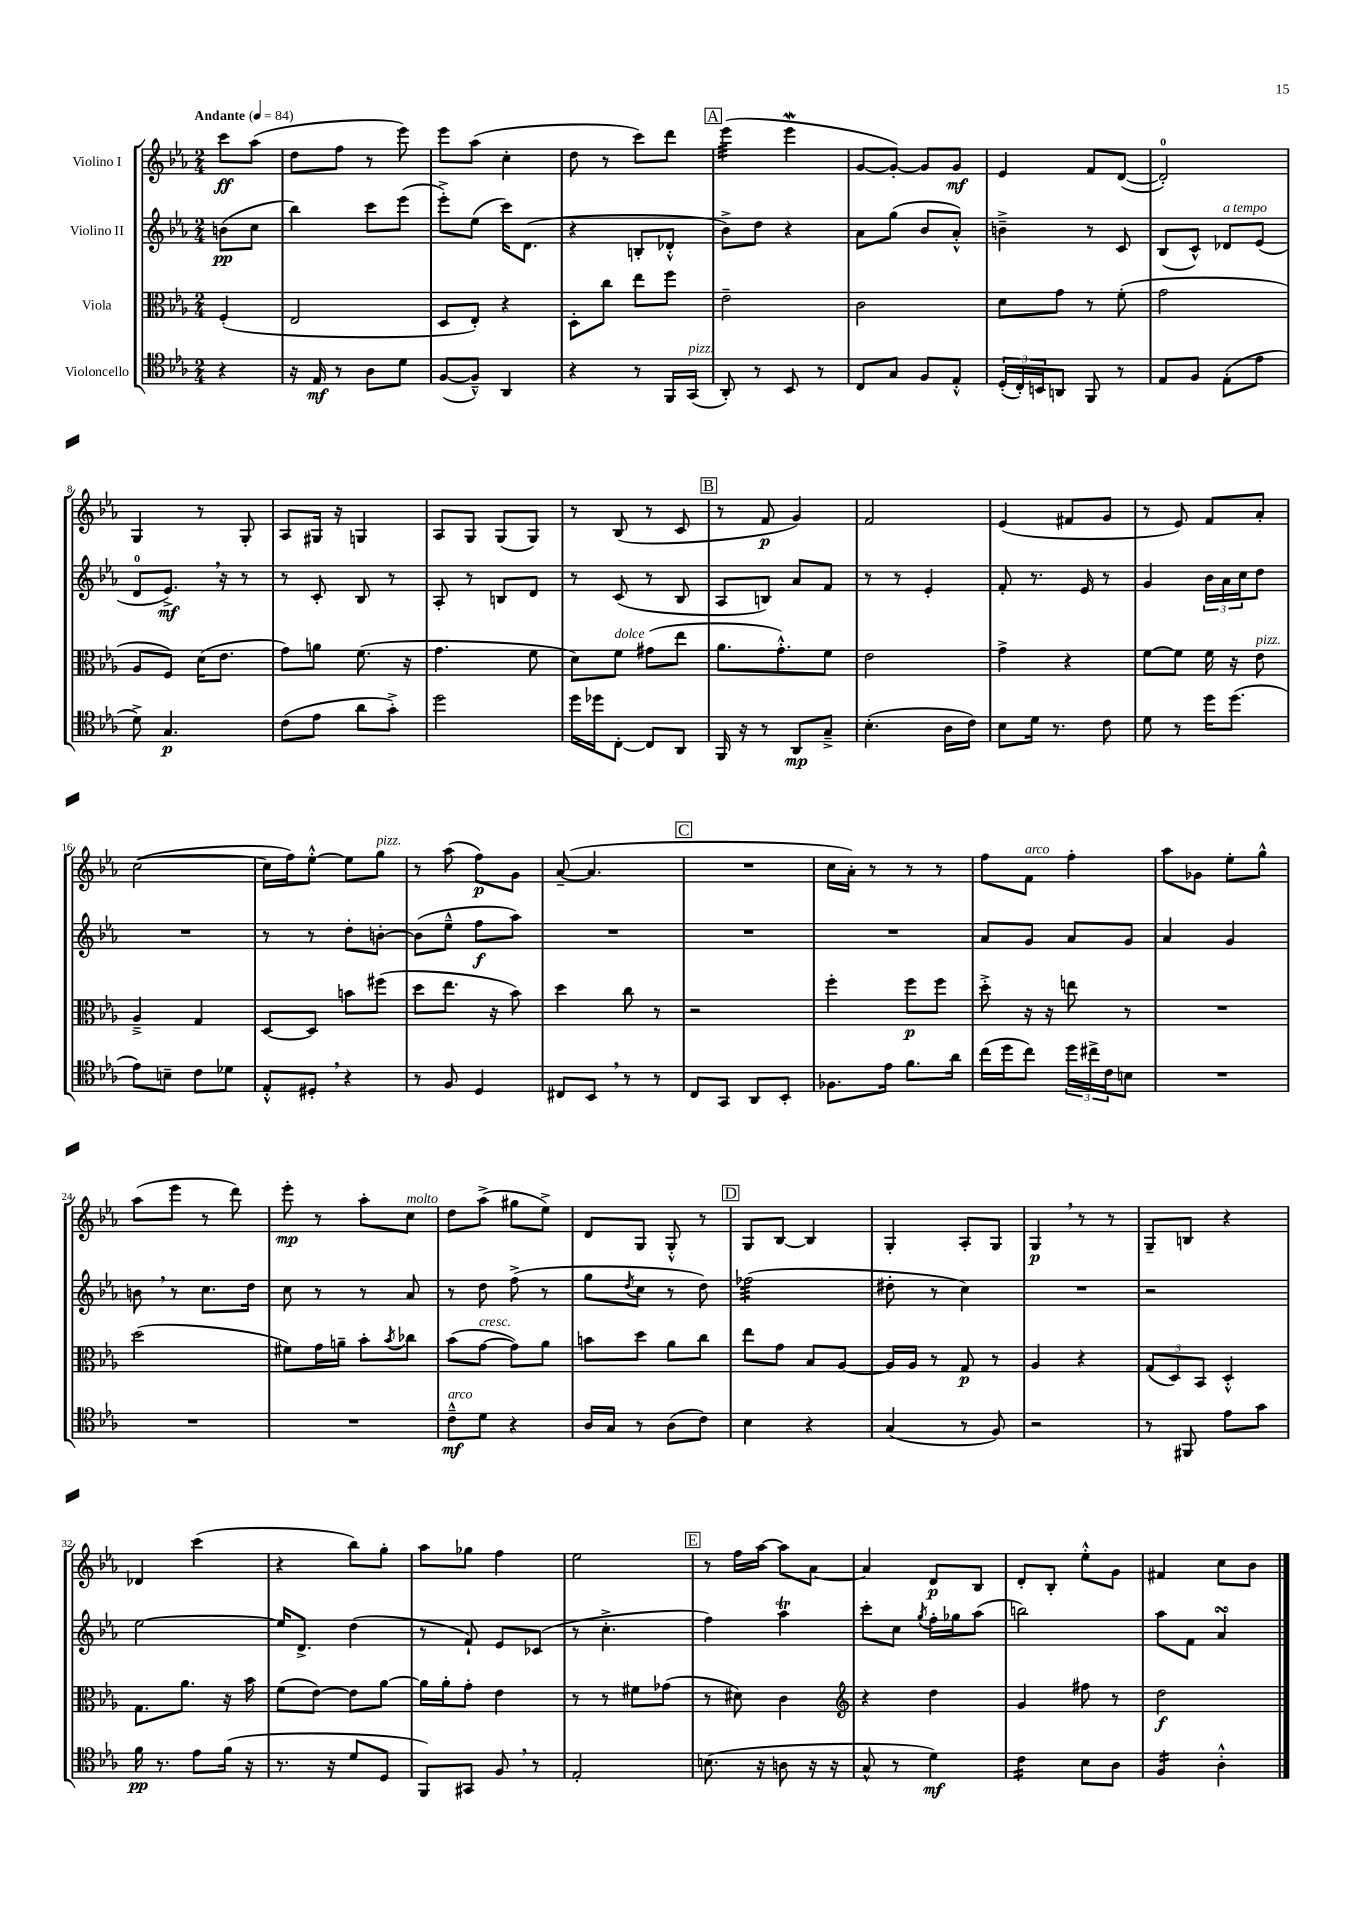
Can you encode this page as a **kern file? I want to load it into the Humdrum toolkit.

**kern	**kern	**kern	**kern
*staff4	*staff3	*staff2	*staff1
*clefC4	*clefC3	*clefG2	*clefG2
*k[b-e-a-]	*k[b-e-a-]	*k[b-e-a-]	*k[b-e-a-]
*M2/4	*M2/4	*M2/4	*M2/4
*MM84	*MM84	*MM84	*MM84
4r	(4F'	(8b	8ccc
.	.	8cc	(8aa-
=	=	=	=
16r	2E-	4bb-)	8dd
16E-	.	.	.
8r	.	.	8ff
8A-	.	8ccc	8r
8d	.	(8eee-	8eee-)
=	=	=	=
([8F	8D	8eee-'^)	8eee-
8F~^^])	8E-')	(8ee-	(8aa-
4AA-	4r	16ccc)	4cc'
.	.	(8.d	.
=	=	=	=
4r	8D'	4r	8dd
.	8cc	.	8r
8r	8ee-	8B'	8ccc)
16FF	8ff	8d-'^^	8ddd
(16GG	.	.	.
=	=	=	=
8AA-')	2e-~	8b-^)	(4eee-
8r	.	8dd	.
8BB-	.	4r	4eee-
8r	.	.	.
=	=	=	=
8C	2c	8a-	[8g
8G	.	(8gg	8g'_)
8F	.	8b-	8g]
8E-'^^	.	8a-'^^)	8g
=	=	=	=
(24D'	8d	4b~^	4e-
24C')	.	.	.
24BB	.	.	.
8AA	8g	.	.
8FF	8r	8r	8f
8r	(8f'	8c	([8d
=	=	=	=
8E-	2g	(8B-	2d'])
8F	.	8c^^)	.
(8E-'	.	8d-	.
8e-	.	(8e-	.
=	=	=	=
8d^)	8A-	8d	4G
4.G	8F)	8.e-^)	.
.	(16d	.	8r
.	8.e-	16r	.
.	.	8r	8G'
=	=	=	=
(8c	8g)	8r	8A-
8e-	8a	8c'	16G#
.	.	.	16r
8a-	(8.f	8B-	4G
8g'^)	.	8r	.
.	16r	.	.
=	=	=	=
2dd	4.g	8A-'	8A-
.	.	8r	8G
.	.	8B	(8G
.	8f	8d	8G)
=	=	=	=
16dd	8d)	8r	8r
16dd-	.	.	.
[8C'	8f	(8c	(8B-
8C]	(8g#	8r	8r
8AA-	8ee-	8B-	8c
=	=	=	=
16FF	8.a-	8A-	8r
16r	.	.	.
8r	.	8B)	8f
.	8.g'^^)	.	.
8AA-	.	8a-	4g)
8G~^	8f	8f	.
=	=	=	=
(4.B-'	2e-	8r	2f
.	.	8r	.
.	.	4e-'	.
16A-	.	.	.
16c)	.	.	.
=	=	=	=
8B-	4g^	8f'	(4e-
16d	.	8.r	.
8.r	.	.	.
.	4r	.	8f#
.	.	16e-	.
8c	.	8r	8g
=	=	=	=
8d	[8f	4g	8r
8r	8f]	.	8e-)
16dd	16f	24b-	8f
.	.	24a-	.
(8.dd	16r	.	.
.	.	24cc	.
.	8e-	8dd	8a-'
=	=	=	=
8e-)	4A-~^	2r	([2cc
8B~	.	.	.
8c	4G	.	.
8d-	.	.	.
=	=	=	=
8E-'^^	[8D	8r	16cc]
.	.	.	16ff)
8D#'	8D]	8r	[8ee-'^^
4r	8b	8dd'	8ee-]
.	(8ff#	[8b'	8gg
=	=	=	=
8r	8dd	(8b]	8r
8F	8.ee-	8ee-~^^	(8aa-
4D	.	8ff	8ff)
.	16r	.	.
.	8b-)	8aa-)	8g
=	=	=	=
8C#	4dd	2r	([8a-~
8BB-	.	.	4.a-]
8r	8cc	.	.
8r	8r	.	.
=	=	=	=
8C	2r	2r	2r
8GG	.	.	.
8AA-	.	.	.
8BB-'	.	.	.
=	=	=	=
8.F-	4ff'	2r	16cc
.	.	.	16a-')
.	.	.	8r
16e-	.	.	.
8.f	8ff	.	8r
.	8ff	.	8r
16a-	.	.	.
=	=	=	=
(16cc	8dd'^	8a-	8ff
16dd	.	.	.
8cc)	16r	8g	8f
.	16r	.	.
24dd	8ee	8a-	4ff'
24cc#^	.	.	.
24c	.	.	.
8B	8r	8g	.
=	=	=	=
2r	2r	4a-	8aa-
.	.	.	8g-
.	.	4g	8ee-'
.	.	.	8gg^^
=	=	=	=
2r	(2dd	8b	(8aa-
.	.	8r	8eee-
.	.	8.cc	8r
.	.	.	8ddd)
.	.	16dd	.
=	=	=	=
2r	8f#)	8cc	8eee-'
.	16g	8r	8r
.	16a~	.	.
.	8b-'	8r	8aa-'
.	8qb-	.	.
.	8cc-	8a-	8cc
=	=	=	=
8c~^^	(8b-	8r	8dd
8d	[8g	8dd	(8aa-^
4r	8g])	(8ff^	8gg#
.	8a-	8r	8ee-^)
=	=	=	=
16A-	8b	8gg	8d
16G	.	.	.
.	.	8qdd	.
8r	8dd	8cc	8G
(8A-	8a-	8r	8G'^^
8c)	8cc	8dd)	8r
=	=	=	=
4B-	8ee-	(2ff-	8G
.	8g	.	[8B-
4r	8B-	.	4B-]
.	[8A-	.	.
=	=	=	=
(4G	16A-]	8dd#'	4G'
.	16A-	.	.
.	8r	8r	.
8r	8G	4cc)	8A-'
8F)	8r	.	8G
=	=	=	=
2r	4A-	2r	4G
.	4r	.	8r
.	.	.	8r
=	=	=	=
8r	(12G	2r	8G~
.	12D)	.	.
8FF#	.	.	8B
.	12BB-	.	.
8e-	4D'^^	.	4r
8g	.	.	.
=	=	=	=
16f	8.G	[2ee-	4d-
8.r	.	.	.
.	8.a-	.	.
8e-	.	.	(4ccc
(16f	16r	.	.
16r	16b-	.	.
=	=	=	=
8.r	(8f	16ee-]	4r
.	.	8.d^	.
.	[8e-)	.	.
16r	.	.	.
8d	8e-]	(4dd	8bb-)
8D	[8a-	.	8gg'
=	=	=	=
8FF)	16a-]	8r	8aa-
.	16a-'	.	.
8GG#	8g'	8f`)	8gg-
8F	4e-	8e-	4ff
8r	.	(8c-	.
=	=	=	=
2E-'	8r	8r	2ee-
.	8r	4.cc'^	.
.	8f#	.	.
.	(8g-	.	.
=	=	=	=
(8.B	8r	4ff)	8r
.	8d#)	.	16ff
16r	.	.	[16aa-
8A	4c	4aa-	8aa-]
16r	.	.	[8a-
16r	.	.	.
=	=	=	=
*	*clefG2	*	*
8G^^	4r	8ccc'	4a-]
8r	.	8cc	.
.	.	8qgg	.
4d)	4dd	16ff'	8d
.	.	16gg-	.
.	.	(8aa-	8B-
=	=	=	=
4c	4g	2bb)	8d'
.	.	.	8B-'
8B-	8ff#	.	8ee-'^^
8A-	8r	.	8g
=	=	=	=
4F	2dd	8aa-	4f#
.	.	8f	.
4A-'^^	.	4a-	8cc
.	.	.	8b-
==	==	==	==
*-	*-	*-	*-
